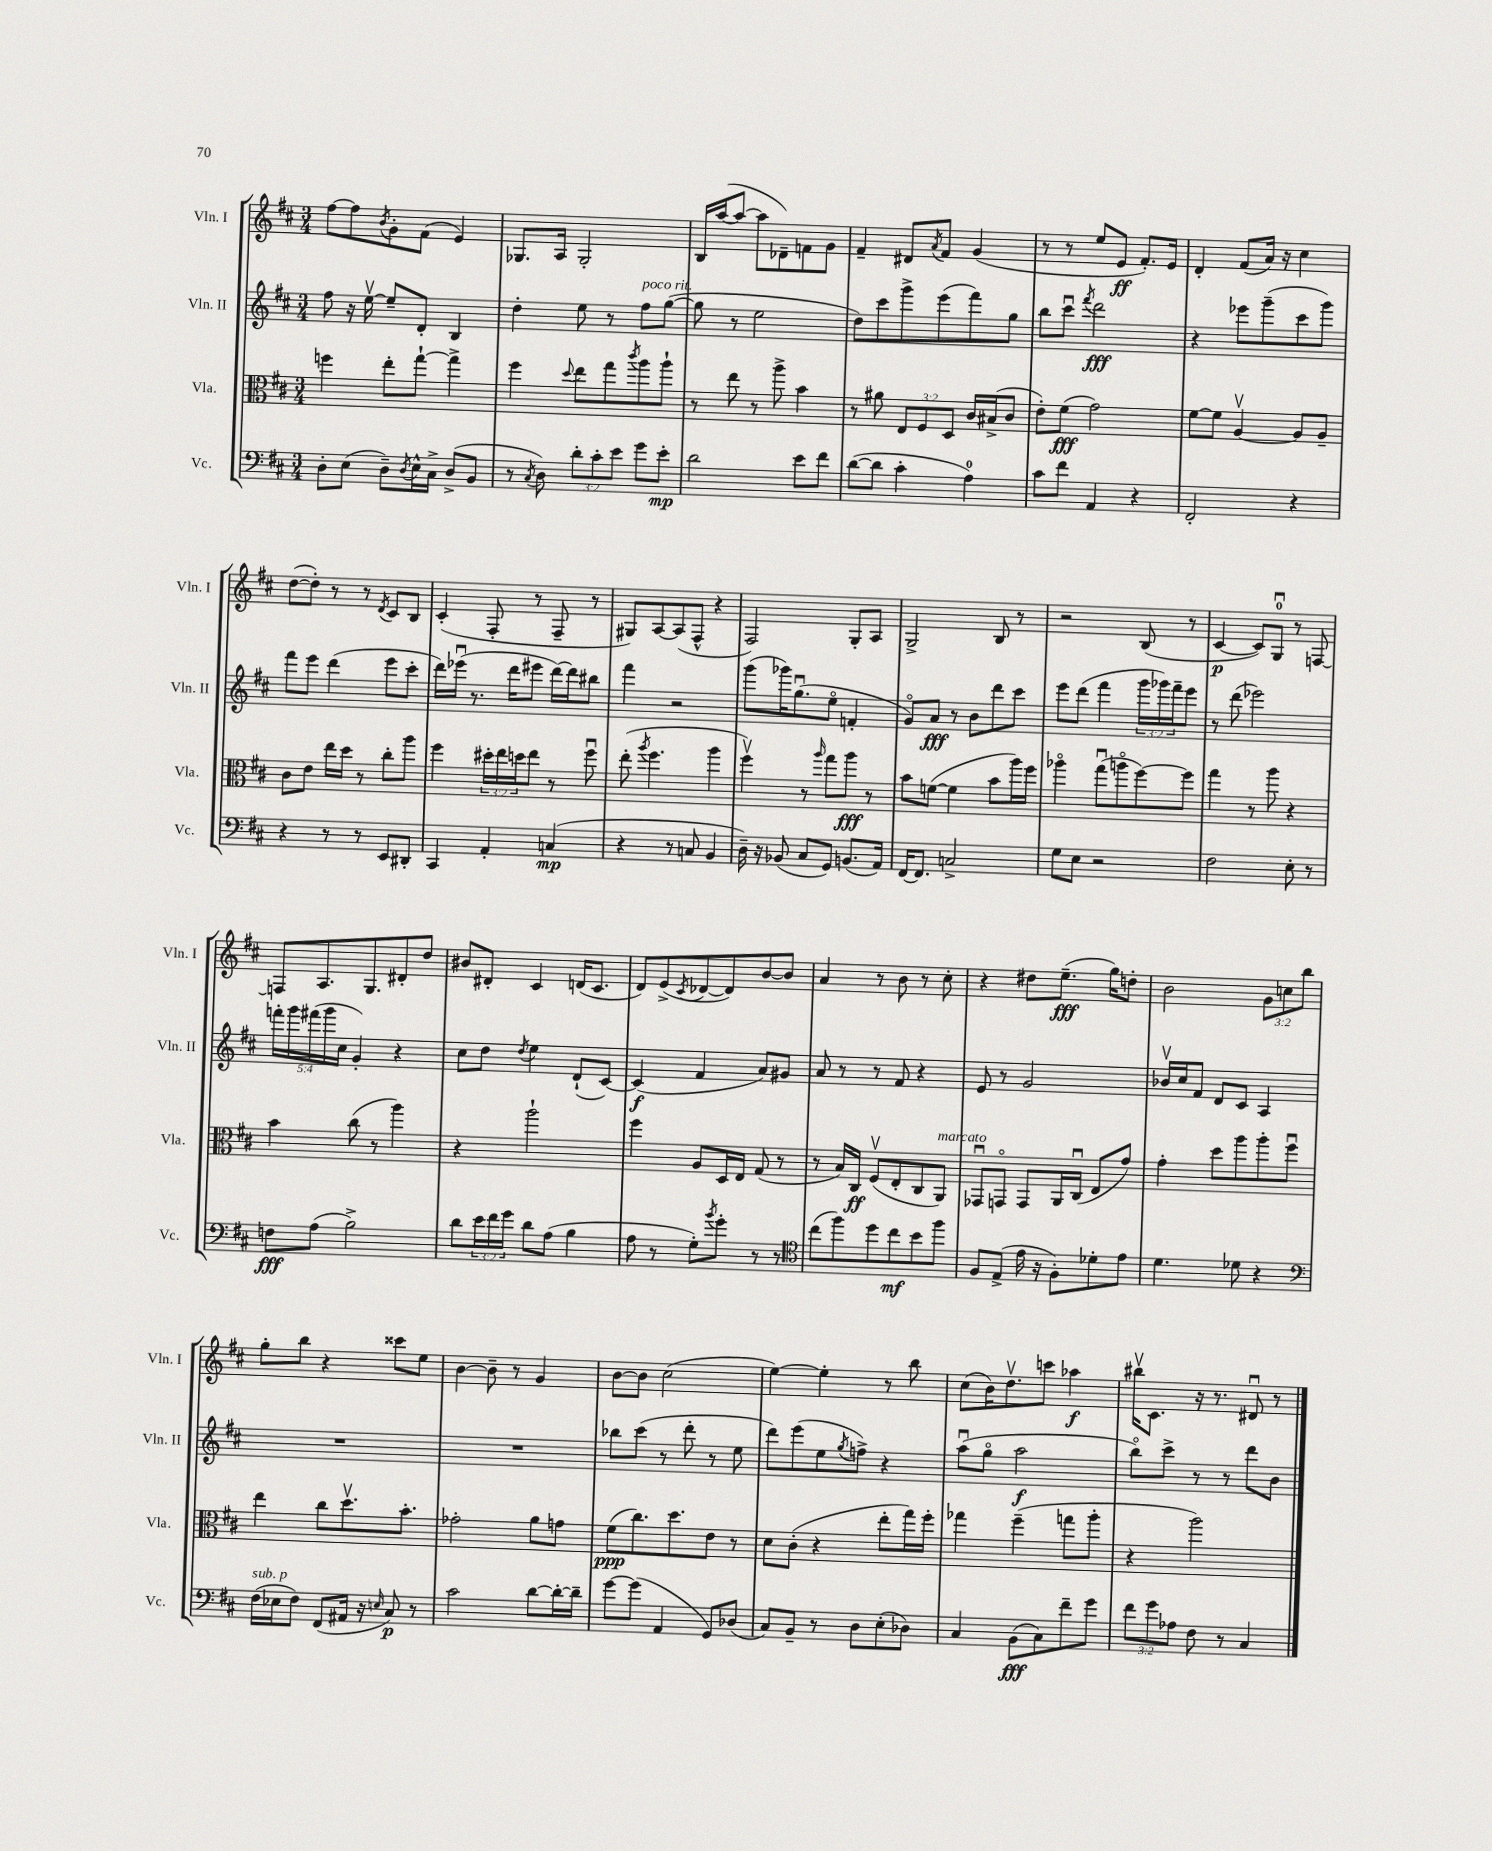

**kern	**kern	**kern	**kern
*staff4	*staff3	*staff2	*staff1
*clefF4	*clefC3	*clefG2	*clefG2
*k[f#c#]	*k[f#c#]	*k[f#c#]	*k[f#c#]
*M3/4	*M3/4	*M3/4	*M3/4
8D'	4ff	8ff#	[8ff#
(8E	.	16r	8ff#]
.	.	[16eev	.
.	.	.	8qb
8D~)	8ee'	8ee~]	8g'
8qD	.	.	.
16E^^	[8gg`	8d'	(8f#
16C#^	.	.	.
(8D^	4gg^]	4B	4e)
8BB	.	.	.
=	=	=	=
8r	4ff#	4dd'	8.G-
8qC#	.	.	.
8D)	.	.	.
.	.	.	16A
.	8qqdd	.	.
12d'	8ee	8ee	2G-'
12c#'	.	.	.
.	8gg	8r	.
12e	.	.	.
.	8qccc#	.	.
8g	8aa	8ff#	.
8e'	8aa`	([8gg	.
=	=	=	=
2d	8r	8gg]	16B
.	.	.	([16aa
.	8ee	8r	8aa_
.	8r	2ee	8aa]
.	8aa^	.	8d-~)
8e	4b	.	8f
8f#	.	.	8g
=	=	=	=
([8d	8r	8dd)	4f#~
8d]	8a#	8ccc#	.
4c#'	12E	8ggg^	8d#
.	12F#	.	.
.	.	.	8qa
.	.	(8eee	8f#
.	12D	.	.
4A)	16c#	8fff#)	(4g
.	(16B#^	.	.
.	8c#	8gg	.
=	=	=	=
8c#	8e')	8bb	8r
8f#	(8f#	8ccc#u	8r
.	.	8qfff#	.
4AA	2g)	2ddd	8ee
.	.	.	8e
4r	.	.	8.f#')
.	.	.	16e
=	=	=	=
2FF#'	[8f#	4r	4d'
.	8f#]	.	.
.	[4Av	8eee-	(8f#
.	.	(8ggg~	16a)
.	.	.	16r
4r	8A]	8ccc#	4cc#
.	8A~	8ggg)	.
=	=	=	=
4r	8c#	8fff#	([8dd
.	8e	8eee	8dd'])
8r	16ee	(4ddd	8r
.	16dd	.	.
8r	8r	.	8r
.	.	.	8qd
8EE	8cc#'	8eee	8c#
8DD#'	8aa	8ccc#'	8B
=	=	=	=
4CC#	4ff#	16ddd)	(4c#'
.	.	(16eee-u	.
.	.	8.r	.
4AA'	24dd#'	.	8F#'
.	24ee	.	.
.	.	16ddd	.
.	24dd	.	.
.	8ee	8eee#	8r
(4C	8r	[16ddd)	8F#~
.	.	16ddd]	.
.	8ff#u	8bb#	8r
=	=	=	=
4r	(8ee'	4fff#	8G#)
.	8qaa	.	.
.	4.ff#	.	[8A
8r	.	2r	(8A]
8C	.	.	8F#^^
4BB	4aa	.	4r
=	=	=	=
16D~)	4ff#v)	(8ggg	2F#)
16r	.	.	.
(8BB-	.	16ggg-)	.
.	.	(8.ggu	.
8C#	8r	.	.
.	16qqaa	.	.
8GG)	8gg	8eeo	.
(8.BB	8aa	4f'	8G'
.	8r	.	8A
16AA)	.	.	.
=	=	=	=
[16FF#	8b	8go)	2G^
8.FF#]	.	.	.
.	([8f	8a	.
2C^	4f]	8r	.
.	.	8b	.
.	8b	8ddd	8B
.	16aa)	8ccc#	8r
.	16ff#	.	.
=	=	=	=
8G	4aa-o	8eee	2r
8E	.	(8ddd	.
2r	(8ggu	4fff#	.
.	8aao	.	.
.	[8ff#)	24ggg	(8B
.	.	24ggg-)	.
.	.	24fff#~	.
.	8ff#]	8eee	8r
=	=	=	=
2F#	4gg	8r	[4c#
.	.	(8ddd	.
.	8r	2eee-)	8c#])
.	8aa	.	8Gu
8E'	4r	.	8r
8r	.	.	[8F
=	=	=	=
8F	4b	20fff'	8F]
.	.	20ggg	.
.	.	(20fff#	.
(8A	.	.	8.A
.	.	20ggg	.
.	.	20cc#	.
2B^)	(8cc#	4g')	.
.	.	.	8.G
.	8r	.	.
.	4aa)	4r	8d#'
.	.	.	8dd
=	=	=	=
8d	4r	8cc#	8b#
24e	.	8dd	8d#'
24f#	.	.	.
24g	.	.	.
.	.	8qdd	.
8d	2aa`	4ee	4c#
(8A	.	.	.
4B	.	(8d`	(16d
.	.	.	8.c#
.	.	[8c#)	.
=	=	=	=
8A	4ff#	(4c#]	8d)
8r	.	.	(8e^
.	.	.	8qc#
8G')	8A	4f#	[8d-
8qb	.	.	.
8g'	16D	.	8d-])
.	16E	.	.
8r	(8G	8a)	[8b
8r	8r	8g#	8b]
=	=	=	=
*clefC4	*	*	*
(8cc#	8r	8a	4a
8ff#)	16B)	8r	.
.	16C#	.	.
8dd	(8F#v	8r	8r
8cc#	8E'	8f#	8b
8b	8C#	4r	8r
8ff#	8AA)	.	8cc#'
=	=	=	=
8F#	8GG-u	8e	4r
(8E^	8GGo	8r	.
16e	8GG	2g	8dd#
16r	.	.	.
8F#')	16AA	.	(8.ee~
.	(16C#u	.	.
8d-'	8E	.	.
.	.	.	16gg)
8e	8g)	.	8dd'
=	=	=	=
4.d	4g'	16b-v	2b
.	.	16cc#	.
.	.	8f#	.
.	8dd	8d	.
8d-	8aa	8c#	.
4r	8aa'	4A	12g
.	.	.	12cc
.	8ff#u	.	.
.	.	.	12bb
=	=	=	=
*clefF4	*	*	*
(16F#	4ee	2.r	8gg'
16E-	.	.	.
8F#)	.	.	8bb
(8FF#	8cc#	.	4r
16AA#	8.ddv	.	.
16r	.	.	.
16qqE	.	.	.
8C#)	.	.	8ccc##
.	8.b'	.	.
8r	.	.	8ee
=	=	=	=
2c#	2g-'	2.r	[4b
.	.	.	8b~]
.	.	.	8r
[8d	8a	.	4g
16d'_	8g	.	.
16d~]	.	.	.
=	=	=	=
[8g	(8f#	8bb-	[8b
(8g]	8.cc#)	(8ccc#	8b]
4AA	.	8r	(2cc#
.	8.dd	.	.
.	.	8ddd'	.
8GG)	8e	8r	.
(8D-	8r	8ee	.
=	=	=	=
8C#)	8d	8ddd)	[4ee)
8BB~	(8c#'	(8eee	.
8r	4r	8ee	4ee']
.	.	8qgg	.
8D	.	8ff^)	.
(8E'	8ee'	4r	8r
8D-)	16gg)	.	8bb
.	16ff#'	.	.
=	=	=	=
4C#	4gg-	(8aau	(8cc#
.	.	8ggo	16b)
.	.	.	8.ddv
(8BB	(4ff#~	2aa	.
8C#)	.	.	8ccc
8f#~	8gg	.	4aa-
8g	8aa'	.	.
=	=	=	=
12f#	4r	8bbo)	16bb#v
.	.	.	8.c#
12g	.	.	.
.	.	8ccc#^	.
12A-	.	.	.
8F#	2aa)	8r	16r
.	.	.	8.r
8r	.	8r	.
4C#	.	8ddd	8d#u
.	.	8b	8r
==	==	==	==
*-	*-	*-	*-
